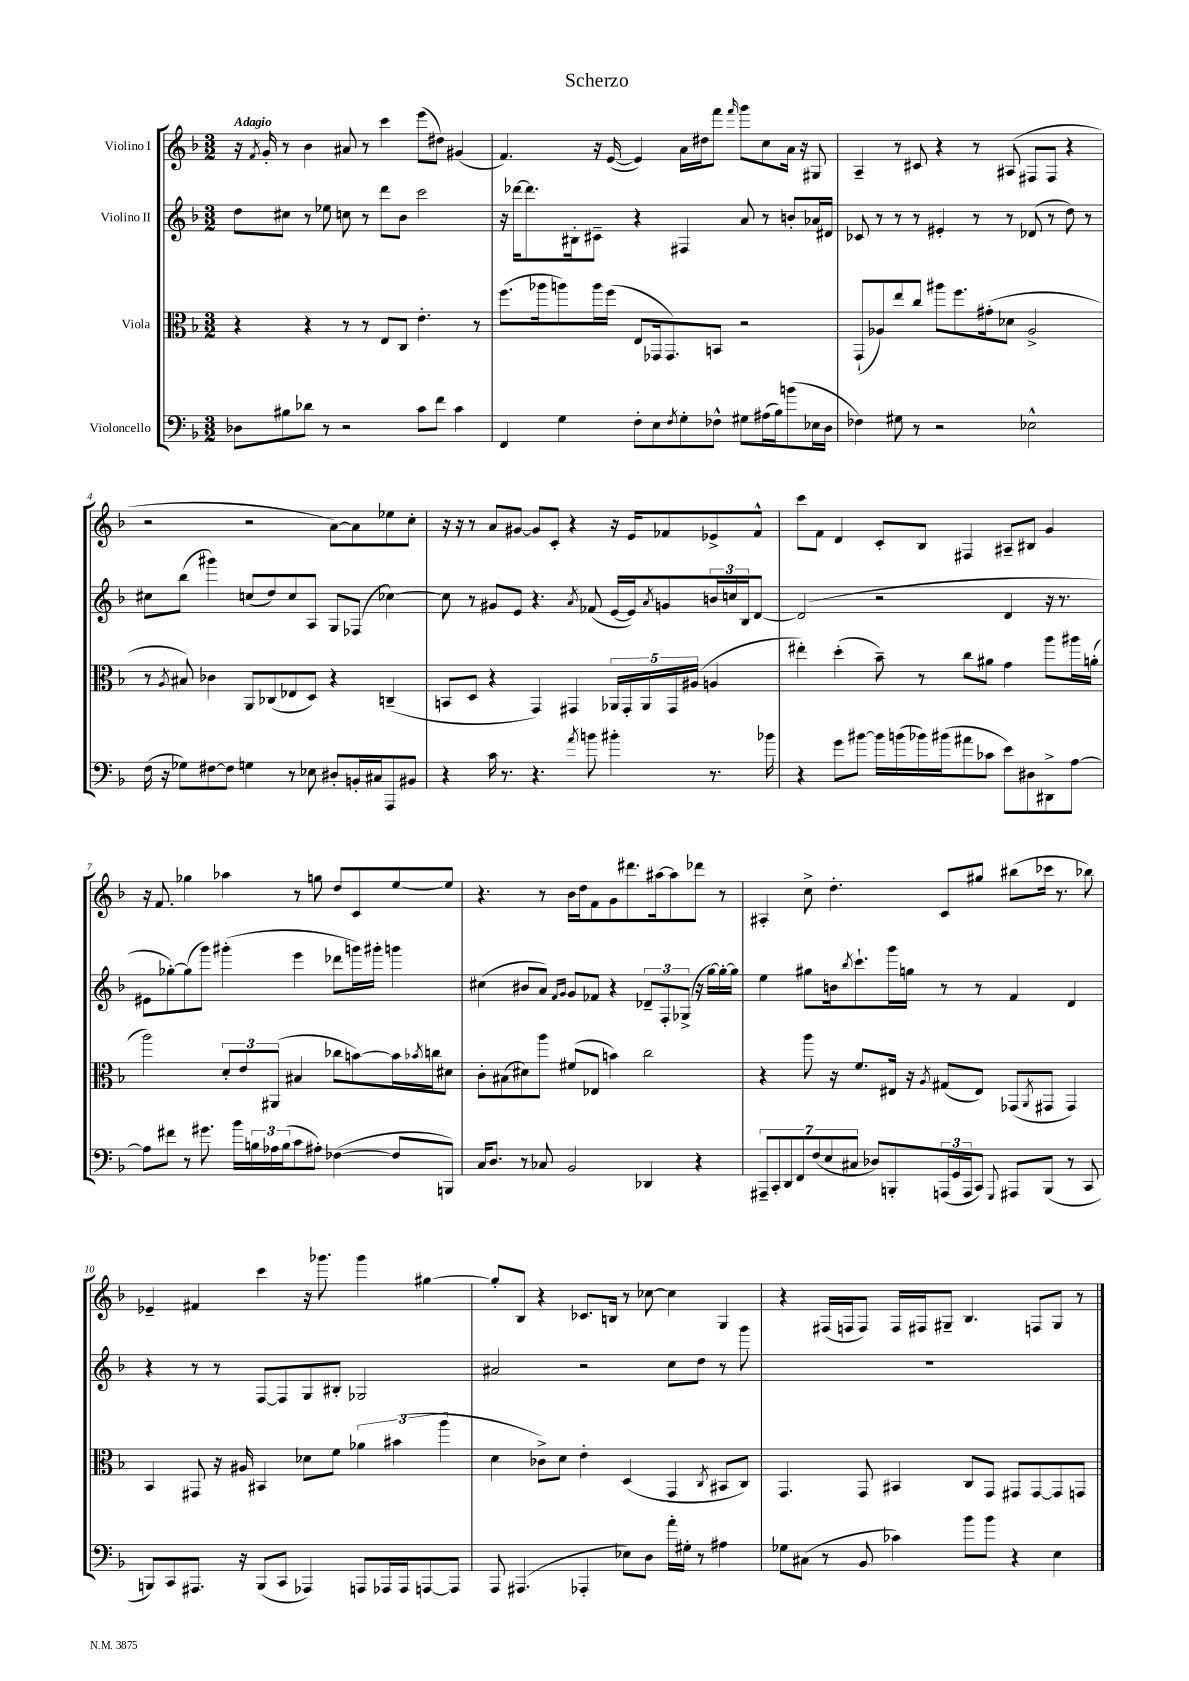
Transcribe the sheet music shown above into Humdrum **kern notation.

**kern	**kern	**kern	**kern
*part4	*part3	*part2	*part1
*staff4	*staff3	*staff2	*staff1
*I"Violoncello	*I"Viola	*I"Violino II	*I"Violino I
*clefF4	*clefC3	*clefG2	*clefG2
*k[b-]	*k[b-]	*k[b-]	*k[b-]
*M3/2	*M3/2	*M3/2	*M3/2
=1	=1	=1	=1
!	!	!	!LO:TX:a:B:t=Adagio
8D-X\L	4r	8dd\L	16r
.	.	.	8qf/
.	.	.	16g'/
8B#X\	.	8cc#X\J	8r
8d-X\J	4r	8r	4b-\
8r	.	8ee-X\	.
2r	8r	8ccn\	8a#X/
.	8r	8r	8r
.	8E/L	8ddd\L	4ccc\
.	8C/J	8b-\J	.
8c\L	4.e'\	2ccc\	(8eee\L
8f\J	.	.	8dd#X\J)
4c\	.	.	(4g#X/
.	8r	.	.
=2	=2	=2	=2
4FF/	(8.ff\L	16r	4.f/)
.	.	[16ddd-X\KL	.
.	.	8.ddd-\]	.
.	16aa-X\k	.	.
4G\	8aan\)	.	.
.	.	16B#X'\k	.
.	16aa\L	8c#X~\J	16r
.	(16ff\JJ	.	([16e/
8F'\L	8E/L	4r	4e/])
8E\	16GG-X/k	.	.
.	8.GG-/)	.	.
8qF/	.	.	.
8G'\	.	4F#X/	16a\LL
.	.	.	16dd#X\J
8F-X^^\J	8BBn/J	.	8fff\J
.	.	.	16qqfff/
8G#X\L	2r	8a/	8ggg\L
(16A#X\L	.	8r	8cc\
16B-\J)	.	.	.
(8bn\	.	8bn'/L	16a\Jk
.	.	.	16r
16E-X\L	.	16a-X/L	8G#X/
16D\JJ	.	16d#X/JJ	.
=3	=3	=3	=3
4F-X\)	(8GG`/L	8c-X/	4A~/
.	8A-X/)	8r	.
8G#X\	8ee/	8r	8r
8r	8cc/J	8r	8c#X/
2r	8aa#X\L	4e#X'/	4r
.	8.ff\	.	.
.	.	8r	8r
.	(16g#X'\k	.	.
.	8d-X\J	8r	(8A#X/
2E-X^^\	2A-^/	(8d-X/	8F#X/L
.	.	8r	8F#/J
.	.	8dd\)	4r
.	.	8r	.
!!LO:LB:g=z
=4	=4	=4	=4
(16F\	8r	8cc#X\L	2r
16r	.	.	.
.	8qA/	.	.
8G-X\L)	8B#X/)	(8bb-\J	.
[8F#X\	4c-X\	4ggg#X\)	.
8F#\J]	.	.	.
4Gn\	8AA/L	(8ccn/L	2r
.	(8C-X/	8dd/)	.
8r	8E-X/	8cc/	.
8E-X\	8D/J)	8A/J	.
8D#X'/L	4r	8G/L	[8a\L)
16BBn'/L	.	(8F-X/J	8a\]
16C#X/J	.	.	.
8AAA/	(4Cn~/	[4cc-X\)	8ee-X\
8BB#X/J	.	.	8cc'\J
=5	=5	=5	=5
4r	8BBn/L	8cc-\]	16r
.	.	.	16r
.	8D/J	8r	8r
16c\	4r	8g#X/L	8a/L
8.r	.	.	.
.	.	8e/J	[8g#X/J
4.r	4GG/)	4.r	8g#/L]
.	.	.	8c'/J
.	4GG#X/	.	4r
8qa/	.	8qa/	.
8bn\	.	(8f-X/	.
4b#X'\	20AA-X/LL	[16e/LL	16r
.	20GG#'/	.	.
.	.	16e/J])	16e/KL
.	20AA-/	.	.
.	.	8qa/	.
.	.	8gn/	8f-X/
.	20GG#/	.	.
.	(20A#X/JJ	.	.
8.r	4An/	24bn/L	8e-X^/
.	.	24ccn/	.
.	.	24B-/J	.
.	.	[8d/J	8f-^^/J
16b-X\	.	.	.
=6	=6	=6	=6
4r	4ee#X'\)	(2d/]	8ccc\L
.	.	.	8f\J
8g\L	(4dd'\	.	4d/
[8b#X\J	.	.	.
16b#\LL]	8b-~\)	2r	8c'/L
(16bn\	.	.	.
16b-X\)	8r	.	8B-/J
(16b#X\J	.	.	.
8a#X\	8cc\L	.	4F#X/
8c-X\J	8a#X\J	.	.
8e\L)	4g\	4d/	8A#X~/L
8D#X\	.	.	8B#X/J
8DD#X^\	8aa\L	16r	4g/
.	.	8.r	.
[8A\J	16aa#X\L	.	.
.	(16an'\JJ	.	.
!!LO:LB:g=z
=7	=7	=7	=7
8A\L]	2aa\)	8e#X\L	16r
.	.	.	8.f/
8f#X\J	.	[8gg-X'\)	.
8r	.	(8gg-\]	4gg-X\
8.g#X\	.	8ggg\J)	.
.	12d'/L	(4ggg#X'\	4aa-X\
16b-\LL	.	.	.
.	12e/	.	.
24Bn\	.	.	.
24A-X\	(12AA#X/J	.	.
(24B\J	.	.	.
8c\	4B#X/	4eee\	8r
8A#X'\J)	.	.	8ggn\
([4F-X\	8cc-X\L	8ddd-X\L	8dd/L
.	[8bn\)	16gggn\L)	8c/
.	.	16ggg#X'\JJ	.
8F-/L]	16b\L]	4gggn\	[8ee/
.	8qb-X/	.	.
.	16ccn\J	.	.
8BBBn/J)	8d#X\J	.	8ee/J]
=8	=8	=8	=8
16C/KL	8c'\L	(4cc#X\	4.r
8.D/J	.	.	.
.	(8B#X\	.	.
8r	8d#X\)	8b#X/L	.
8C-X/	8aa\J	8a/J)	8r
.	.	16qqf/LL	.
.	.	16qqg/JJ	.
2BB-/	(8f#X/L	8g/L	16b-\LL
.	.	.	16dd\J
.	8E-X/J	8f-X/J	8f\
.	4bn\)	4r	8g\
.	.	.	8.ddd#X\
4DD-X/	2cc\	12d-X~/L	.
.	.	.	[16aa#X\k
.	.	12F'/	.
.	.	.	8aa#\]
.	.	(12G-X^/J	.
4r	.	16r	8ddd-X\J
.	.	[16gg\LL)	.
.	.	16gg'\_	8r
.	.	16gg\JJ]	.
=9	=9	=9	=9
14AAA#X~/L	4r	4ee\	4A#X'/
14CC'/	.	.	.
14DD/	.	.	.
14FF/	.	.	.
.	8aa\	8gg#X\L	8cc^\
(14F/	.	.	.
14E/	.	.	.
.	16r	16bn\k	4.dd'\
14C#X/J	.	.	.
.	.	8qbb-/	.
.	8.f/L	8.ccc`\	.
8D-X/L)	.	.	.
8BBBn'/	16E#X/Jk	16ggg\L	.
.	16r	16ggn\JJ	.
.	8qA/	.	.
(24AAAn/L	(8G#X/L	8r	8c/L
24GG/	.	.	.
24AAA/J	.	.	.
8CC/J)	8E#/J)	8r	8gg#X/J
8qqGGG/	.	.	.
8AAA#X/L	(8GG-X/L	4f/	(8bb#X\L
.	8qAA/	.	.
(8BBB/J	8GG#X/J	.	16ccc-X\Jk
.	.	.	8.r
8r	4GG#/)	4d/	.
8CC/	.	.	8bb-X\)
!!LO:LB:g=z
=10	=10	=10	=10
8BBBn/L)	4BB-/	4r	4e-X~/
8CC/	.	.	.
8.AAA#X/J	8GG#X/	8r	4f#X/
.	16r	8r	.
16r	16A#X/	.	.
(8BBB/L	4BB#X/	[8F/L	4ccc\
8CC/J	.	8F/]	.
4AAA-X/)	8d-X\L	8G/	16r
.	.	.	8.ggg-X\
.	8f\J	8B#X'/J	.
8AAAn/L	6a-X\	2G-X/	4ggg-\
16AAA-X/L	.	.	.
.	(6b#X\	.	.
16AAA-/J	.	.	.
[8AAAn/	.	.	[4gg#X\
.	6aa\	.	.
8AAA/J]	.	.	.
=11	=11	=11	=11
8AAA/	4d\	2a#X/	8gg#'/L]
(4.AAA#X/	.	.	8B-/J
.	8c-X^\L)	.	4r
.	8d\J	.	.
4AAA-X'/	4e'\	2r	8.c-X/L
.	.	.	16Bn/Jk
8E-X\L)	(4D/	.	8r
8D\J	.	.	[8cc-X\
16a'\LL	4GG/	8cc\L	4cc-\]
16G#X'\JJ	.	.	.
8r	.	8dd\J	.
.	8qC/	.	.
4A#X\	8BB#X/L	8r	4G/
.	8C/J)	8ggg\	.
=12	=12	=12	=12
8G-X\L	4.GG/	1.r	4r
(8C#X\J	.	.	.
8r	.	.	(16F#X/LL
.	.	.	16Fn/J
8BB-/	8GG/	.	8F/J)
4c-X\)	4BB#X/	.	16F/LL
.	.	.	16F#X/J
.	.	.	8G#X~/J
8b-\L	8C/L	.	4.B-/
8b-\J	8GG/J	.	.
4r	8GG#X/L	.	.
.	[8GG#/	.	8Fn/L
4E\	8GG#/]	.	8G#/J
.	8GGn/J	.	8r
==	==	==	==
*-	*-	*-	*-
